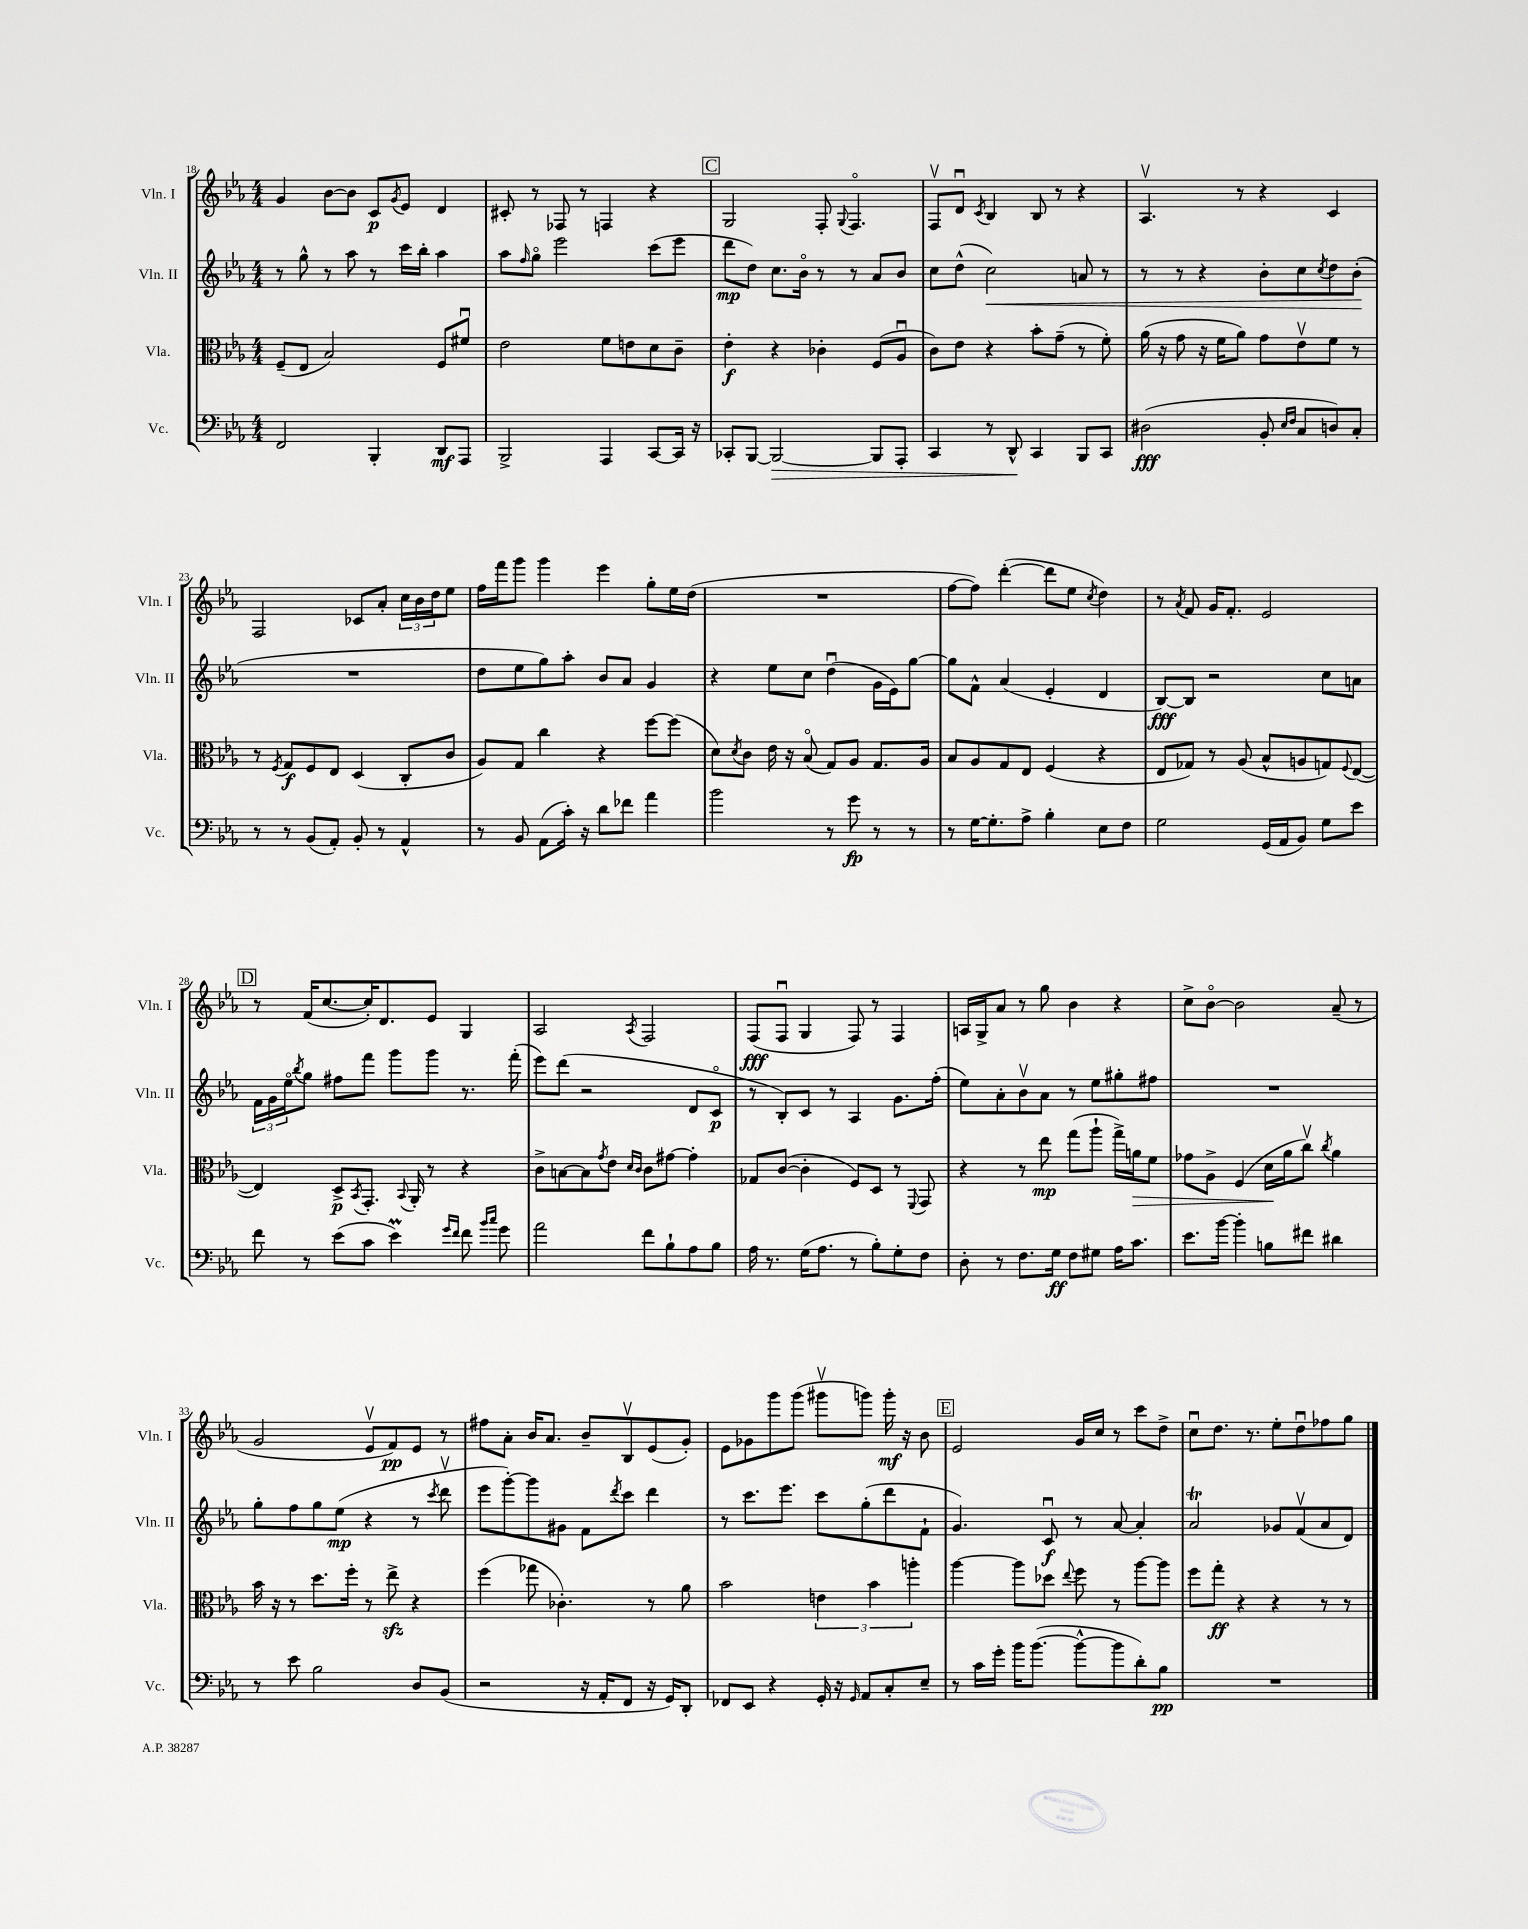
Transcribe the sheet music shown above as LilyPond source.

<<
\new StaffGroup <<
\new Staff = "s0" \with { instrumentName = "Vln. I" shortInstrumentName = "Vln. I" } {
    \clef treble \key ees \major \numericTimeSignature \time 4/4
    g'4 bes'8~ bes'8 c'8\p \acciaccatura { g'8 } ees'8 d'4 |
    cis'8-. r8 fes8 r8 f4 r4 |
    \mark \markup { \box "C" } g2 f8-. \appoggiatura { g8 } f4.\flageolet |
    f8\upbow d'8\downbow \acciaccatura { c'8 } bes4 bes8 r8 r4 |
    aes4.\upbow r8 r4 c'4 |
    f2 ces'8 aes'8-. \tuplet 3/2 { c''16 bes'16 d''16 } ees''8 |
    f''16 f'''16 g'''8 g'''4 ees'''4 g''8-. ees''16 d''16( |
    R1 |
    f''8~ f''8) d'''4~-.( d'''8 ees''8 \acciaccatura { c''8 } d''4) |
    r8 \acciaccatura { aes'8 } f'8 g'16 f'8.-. ees'2 |
    \mark \markup { \box "D" } r8 f'16( c''8.~ c''16-.) d'8. ees'8 g4 |
    aes2 \acciaccatura { aes8 } f2 |
    f8\fff( f8\downbow g4 f8) r8 f4 |
    a16 g16-> aes'8 r8 g''8 bes'4 r4 |
    c''8-> bes'8~\flageolet bes'2 aes'8--( r8 |
    g'2 ees'8\upbow f'8\pp) ees'8 r8 |
    fis''8 aes'8-. bes'16 aes'8. bes'8-- bes8\upbow ees'8( g'8-.) |
    ees'8 ges'8 g'''8 g'''8( gis'''8\upbow g'''8) g'''16-.\mf r16 bes'8 |
    \mark \markup { \box "E" } ees'2 g'16 c''16 r8 c'''8 d''8-> |
    c''8\downbow d''8. r8. ees''8-. d''8\downbow fes''8 g''8 \bar "|." |
}
\new Staff = "s1" \with { instrumentName = "Vln. II" shortInstrumentName = "Vln. II" } {
    \clef treble \key ees \major \numericTimeSignature \time 4/4
    r8 g''8-^ r8 aes''8 r8 c'''16 bes''16-. aes''4 |
    aes''8 \grace { f''16 } g''8\flageolet ees'''2 c'''8( ees'''8 |
    \mark \markup { \box "C" } d'''8\mp d''8) c''8. bes'16\flageolet r8 r8 aes'8 bes'8 |
    c''8 d''8-^( c''2\<) a'8 r8 |
    r8 r8 r4 bes'8-. c''8 \acciaccatura { c''8 } d''8 bes'8-.\!( |
    R1 |
    d''8 ees''8 g''8) aes''8-. bes'8 aes'8 g'4 |
    r4 ees''8 c''8 d''4\downbow( g'16 ees'16) g''8~ |
    g''8 f'8-^ aes'4( ees'4-. d'4 |
    bes8~\fff) bes8 r2 c''8 a'8 |
    \mark \markup { \box "D" } \tuplet 3/2 { f'16 g'16 ees''16\flageolet } \acciaccatura { bes''8 } g''8 fis''8 f'''8 g'''8 g'''8 r8. f'''16-.( |
    ees'''8) d'''8( r2 d'8 c'8\flageolet\p |
    r8 bes8-.) c'8 r8 aes4 g'8. f''16-.( |
    ees''8) aes'8-. bes'8\upbow aes'8 r8 ees''8 gis''8-. fis''8 |
    R1 |
    g''8-. f''8 g''8 ees''8\mp( r4 r8 \acciaccatura { c'''8 } d'''8\upbow |
    ees'''8 g'''8~-.) g'''8 gis'8 f'8 \acciaccatura { d'''8 } c'''8 d'''4 |
    r8 c'''8. ees'''8. c'''8 g''8-.( d'''8 f'8-! |
    \mark \markup { \box "E" } g'4.) c'8\downbow\f r8 aes'8~ aes'4-. |
    aes'2\trill ges'8 f'8\upbow( aes'8 d'8) \bar "|." |
}
\new Staff = "s2" \with { instrumentName = "Vla." shortInstrumentName = "Vla." } {
    \clef alto \key ees \major \numericTimeSignature \time 4/4
    f8--( ees8 bes2) f8 fis'8\downbow |
    ees'2 f'8 e'8 d'8 c'8-- |
    \mark \markup { \box "C" } ees'4-.\f r4 ces'4-. f8( aes8\downbow |
    c'8) ees'8 r4 bes'8-. g'8--( r8 f'8-.) |
    aes'16( r16 g'8 r16 f'16 aes'8) g'8 ees'8\upbow f'8 r8 |
    r8 \acciaccatura { f8 } g8\f f8 ees8 d4( c8-. c'8 |
    aes8) g8 c''4 r4 f''8~ f''8( |
    d'8) \acciaccatura { d'8 } c'8 ees'16 r16 bes8\flageolet( g8) aes8 g8. aes16 |
    bes8 aes8 g8 ees8 f4( r4 |
    ees8 ges8) r8 aes8( bes8-^ a8 g8) \appoggiatura { f8 } ees8~( |
    \mark \markup { \box "D" } ees4) d8->\p \acciaccatura { bes,8 } g,8.-. \appoggiatura { bes,8 } aes,16-. r8 r4 |
    c'8-> b8~ b8 \acciaccatura { g'8 } ees'8 \grace { d'16 c'16 } c'8 gis'8~ gis'4-. |
    ges8 c'8~( c'4-. f8) d8 r8 \appoggiatura { f,8 } g,8 |
    r4 r8 ees''8\mp g''8( aes''8-! g''16->) a'16\> f'8 |
    ges'8 aes8-> f4( d'16\! aes'16 c''8\upbow) \acciaccatura { c''8 } aes'4 |
    bes'16 r16 r8 d''8. f''16-. r8 ees''8->\sfz r4 |
    f''4( ges''8 ces'4.-.) r8 aes'8 |
    bes'2 \tuplet 3/2 { e'4 bes'4 a''4-. } |
    \mark \markup { \box "E" } aes''4~ aes''8 des''8 \appoggiatura { ees''8 } f''8 r8 aes''8~ aes''8 |
    f''8 g''8-.\ff r4 r4 r8 r8 \bar "|." |
}
\new Staff = "s3" \with { instrumentName = "Vc." shortInstrumentName = "Vc." } {
    \clef bass \key ees \major \numericTimeSignature \time 4/4
    f,2 bes,,4-. d,8\mf aes,,8 |
    bes,,2-> aes,,4 c,8~ c,16 r16 |
    \mark \markup { \box "C" } ces,8-. bes,,8~ bes,,2~\> bes,,8 aes,,8-. |
    c,4 r8 d,8-^\! c,4 bes,,8 c,8 |
    dis2\fff( bes,8-. \grace { ees16 f16 } c8 d8) c8-. |
    r8 r8 bes,8( aes,8-.) bes,8-. r8 aes,4-^ |
    r8 bes,8 aes,8( c'16-.) r16 d'8 fes'8 aes'4 |
    bes'2 r8 g'8\fp r8 r8 |
    r8 g16~ g8.-. aes8-> bes4-. ees8 f8 |
    g2 g,16( aes,16 bes,8) g8 ees'8 |
    \mark \markup { \box "D" } f'8 r8 ees'8( c'8 ees'4\prall) \grace { g'16 f'16 } f'8 \grace { bes'16 c''16 } g'8 |
    aes'2 f'8 bes8-! aes8 bes8 |
    aes16 r8. g16( aes8. r8 bes8-.) g8-. f8 |
    d8-. r8 f8. g16\ff f8 gis8 aes16 c'8. |
    ees'8. bes'16~ bes'4-. b8 fis'8 dis'4 |
    r8 ees'8 bes2 d8 bes,8( |
    r2 r16 aes,16-. f,8 r16 g,16) d,8-. |
    fes,8 ees,8 r4 g,16-. r16 \grace { g,16 } aes,8 c8-. ees8-- |
    \mark \markup { \box "E" } r8 c'16 g'16-. bes'16 bes'8.~( bes'8~-^ bes'8 d'8-.) bes8\pp |
    R1 \bar "|." |
}
>>
>>
\layout { \context { \Score currentBarNumber = #18 } }
